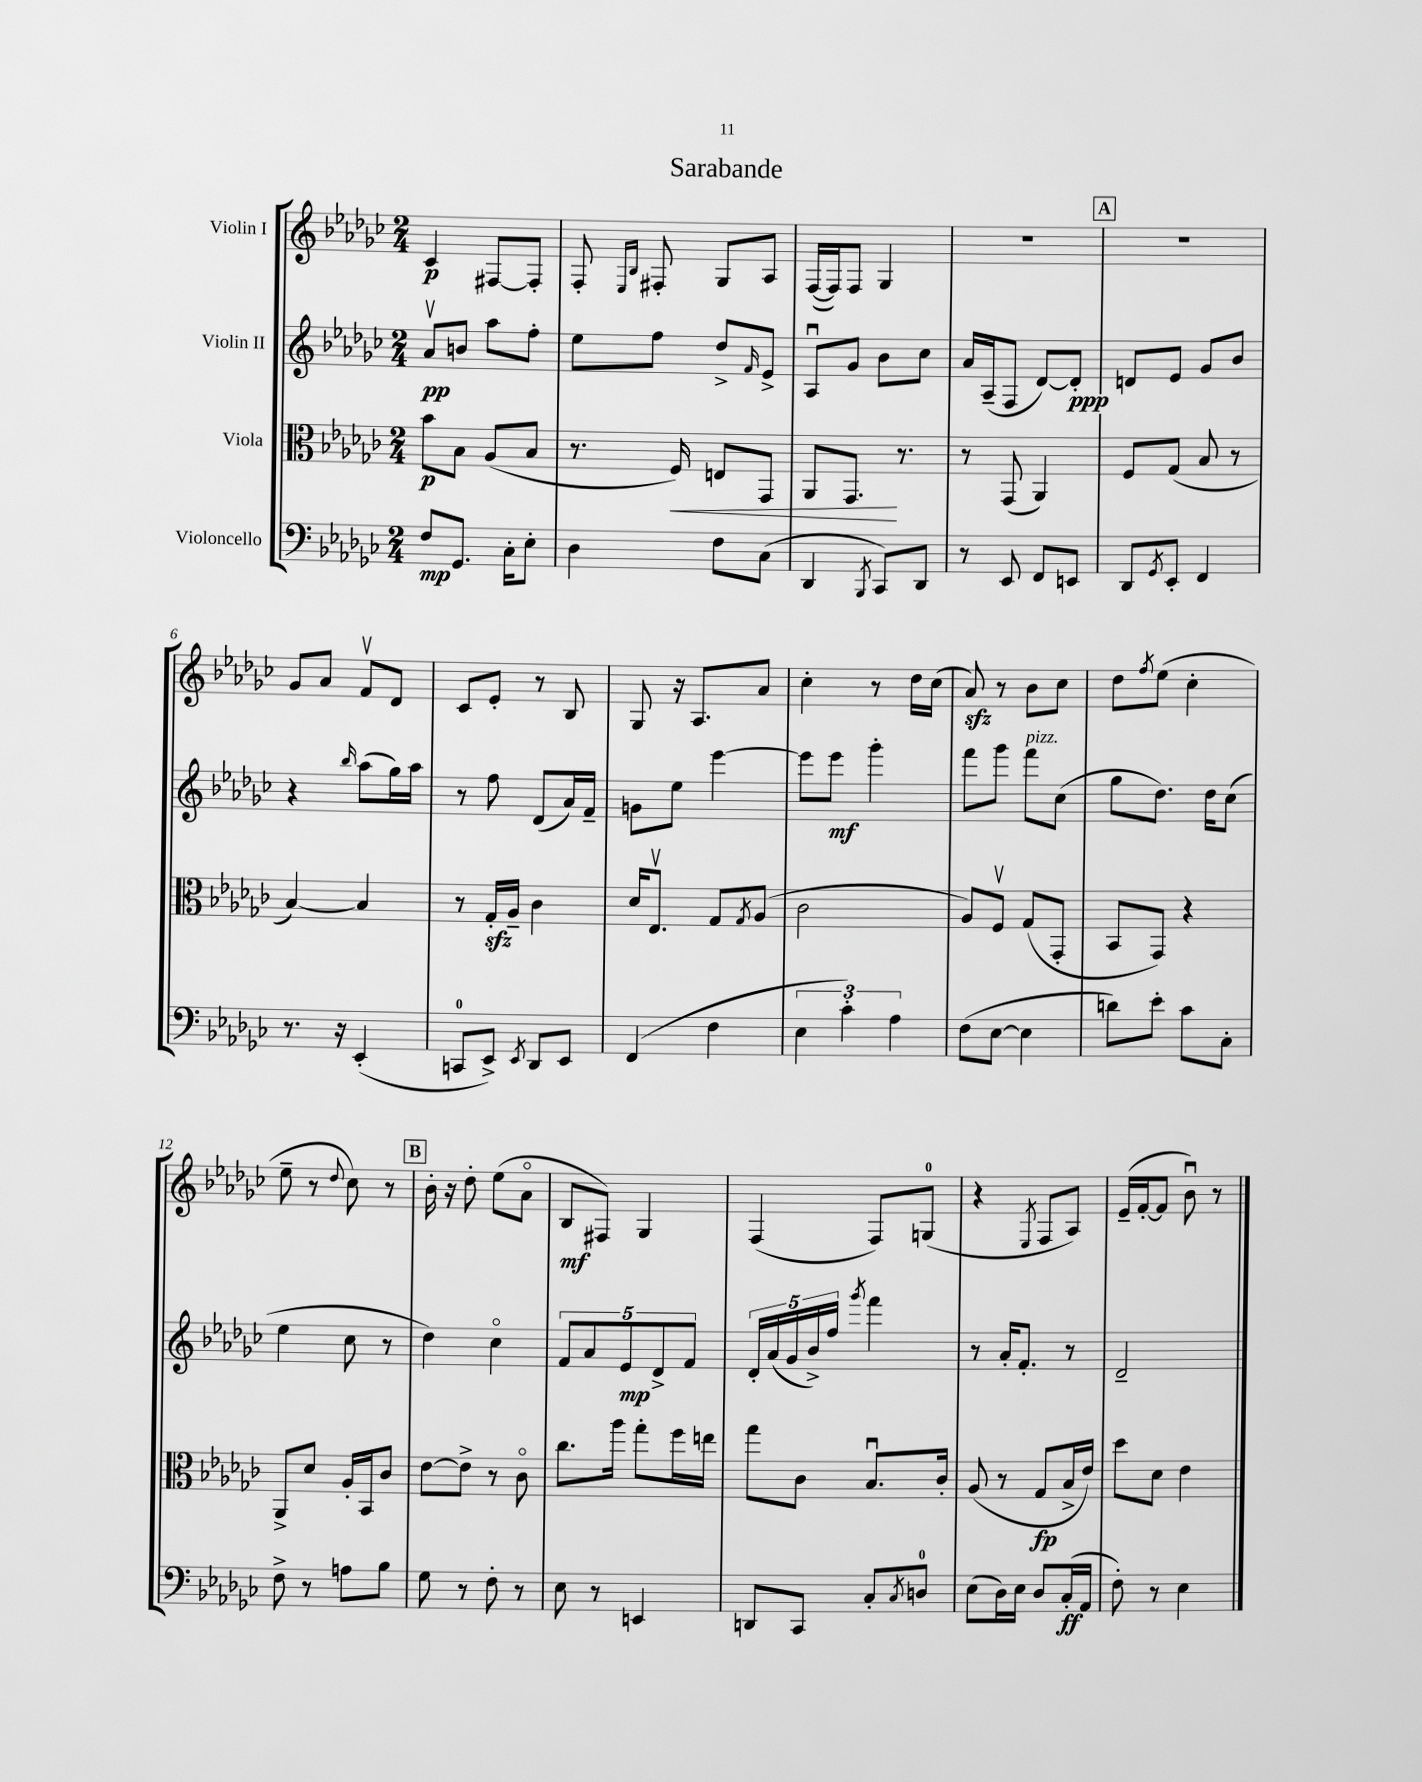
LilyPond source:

\header { title = "Sarabande" }
<<
\new StaffGroup <<
\new Staff = "s0" \with { instrumentName = "Violin I" } {
    \clef treble \key ges \major \numericTimeSignature \time 2/4
    ces'4\p fis8~ fis8-. |
    f8-. \grace { ees16 bes16 } fis8-. ges8 aes8 |
    f16~( f16) f8 ges4 |
    R2 |
    \mark \markup { \box "A" } r2 |
    ges'8 aes'8 f'8\upbow des'8 |
    ces'8 ees'8-. r8 bes8 |
    ges8 r16 aes8. aes'8 |
    ces''4-. r8 des''16 ces''16( |
    aes'8\sfz) r8 bes'8 ces''8 |
    des''8 \acciaccatura { f''8 } ees''8( ces''4-. |
    ees''8-- r8 \appoggiatura { des''8 } ces''8) r8 |
    \mark \markup { \box "B" } bes'16-. r16 des''8-. ees''8( aes'8\flageolet |
    bes8\mf fis8) ges4 |
    f4( f8) g8-0( |
    r4 \acciaccatura { ees8 } f8 aes8) |
    ees'16--( f'16~-. f'8 bes'8\downbow) r8 \bar "|." |
}
\new Staff = "s1" \with { instrumentName = "Violin II" } {
    \clef treble \key ges \major \numericTimeSignature \time 2/4
    aes'8\upbow\pp b'8 aes''8 f''8-. |
    ees''8 f''8 des''8-> \grace { f'16 } ees'8-> |
    aes8\downbow ges'8 bes'8 ces''8 |
    aes'16 aes16--( f8 des'8~) des'8-.\ppp |
    \mark \markup { \box "A" } d'8 ees'8 ges'8 bes'8 |
    r4 \grace { bes''16 } aes''8( ges''16) aes''16 |
    r8 f''8 des'8( aes'16) f'16-- |
    g'8 ees''8 ees'''4~ |
    ees'''8 ees'''8\mf ges'''4-. |
    f'''8 ges'''8 f'''8^\markup { \italic "pizz." } ces''8( |
    ges''8 des''8.) des''16 ces''8( |
    ees''4 ces''8 r8 |
    \mark \markup { \box "B" } des''4) ces''4\flageolet |
    \tuplet 5/4 { f'8 aes'8 ees'8\mp des'8-> f'8 } |
    \tuplet 5/4 { des'16-. aes'16( ges'16 bes'16->) f''16 } \acciaccatura { ges'''8 } f'''4 |
    r8 aes'16-. f'8.-. r8 |
    des'2-- \bar "|." |
}
\new Staff = "s2" \with { instrumentName = "Viola" } {
    \clef alto \key ges \major \numericTimeSignature \time 2/4
    bes'8\p bes8 aes8( bes8 |
    r8. f16\<) e8 ges,8 |
    aes,8 ges,8.\! r8. |
    r8 ges,8( aes,4) |
    \mark \markup { \box "A" } f8 ges8( bes8 r8 |
    bes4~) bes4 |
    r8 ges16-.\sfz aes16-- ces'4 |
    des'16 ees8.\upbow ges8 \acciaccatura { ges8 } aes8( |
    ces'2 |
    aes8) f8\upbow ges8( ges,8-. |
    bes,8 ges,8) r4 |
    aes,8-> des'8 aes16-. bes,16 ces'8 |
    \mark \markup { \box "B" } ees'8~ ees'8-> r8 ces'8\flageolet |
    ces''8. aes''16 ges''8-. f''16 e''16 |
    ges''8 ces'8 bes8.\downbow ces'16-. |
    aes8( r8 ges8\fp bes16-> ees'16) |
    des''8 des'8 ees'4 \bar "|." |
}
\new Staff = "s3" \with { instrumentName = "Violoncello" } {
    \clef bass \key ges \major \numericTimeSignature \time 2/4
    f8\mp ges,8. ces16-. ees8-. |
    des4 f8 ces8( |
    des,4 \acciaccatura { bes,,8 } ces,8) des,8 |
    r8 ees,8 f,8 e,8 |
    \mark \markup { \box "A" } des,8 \acciaccatura { ges,8 } ees,8-. f,4 |
    r8. r16 ees,4-.( |
    c,8-0 ees,8->) \acciaccatura { ees,8 } des,8 ees,8 |
    f,4( f4 |
    \tuplet 3/2 { ees4 ces'4-.) aes4 } |
    f8( ees8~ ees4 |
    d'8) ees'8-. ces'8 ces8-. |
    f8-> r8 a8 bes8 |
    \mark \markup { \box "B" } ges8 r8 f8-. r8 |
    ees8 r8 e,4 |
    d,8 ces,8 ces8-. \acciaccatura { ces8 } d8-0 |
    ees8( des16) ees16 des8 ces16-.\ff( aes,16 |
    f8-.) r8 ees4 \bar "|." |
}
>>
>>
